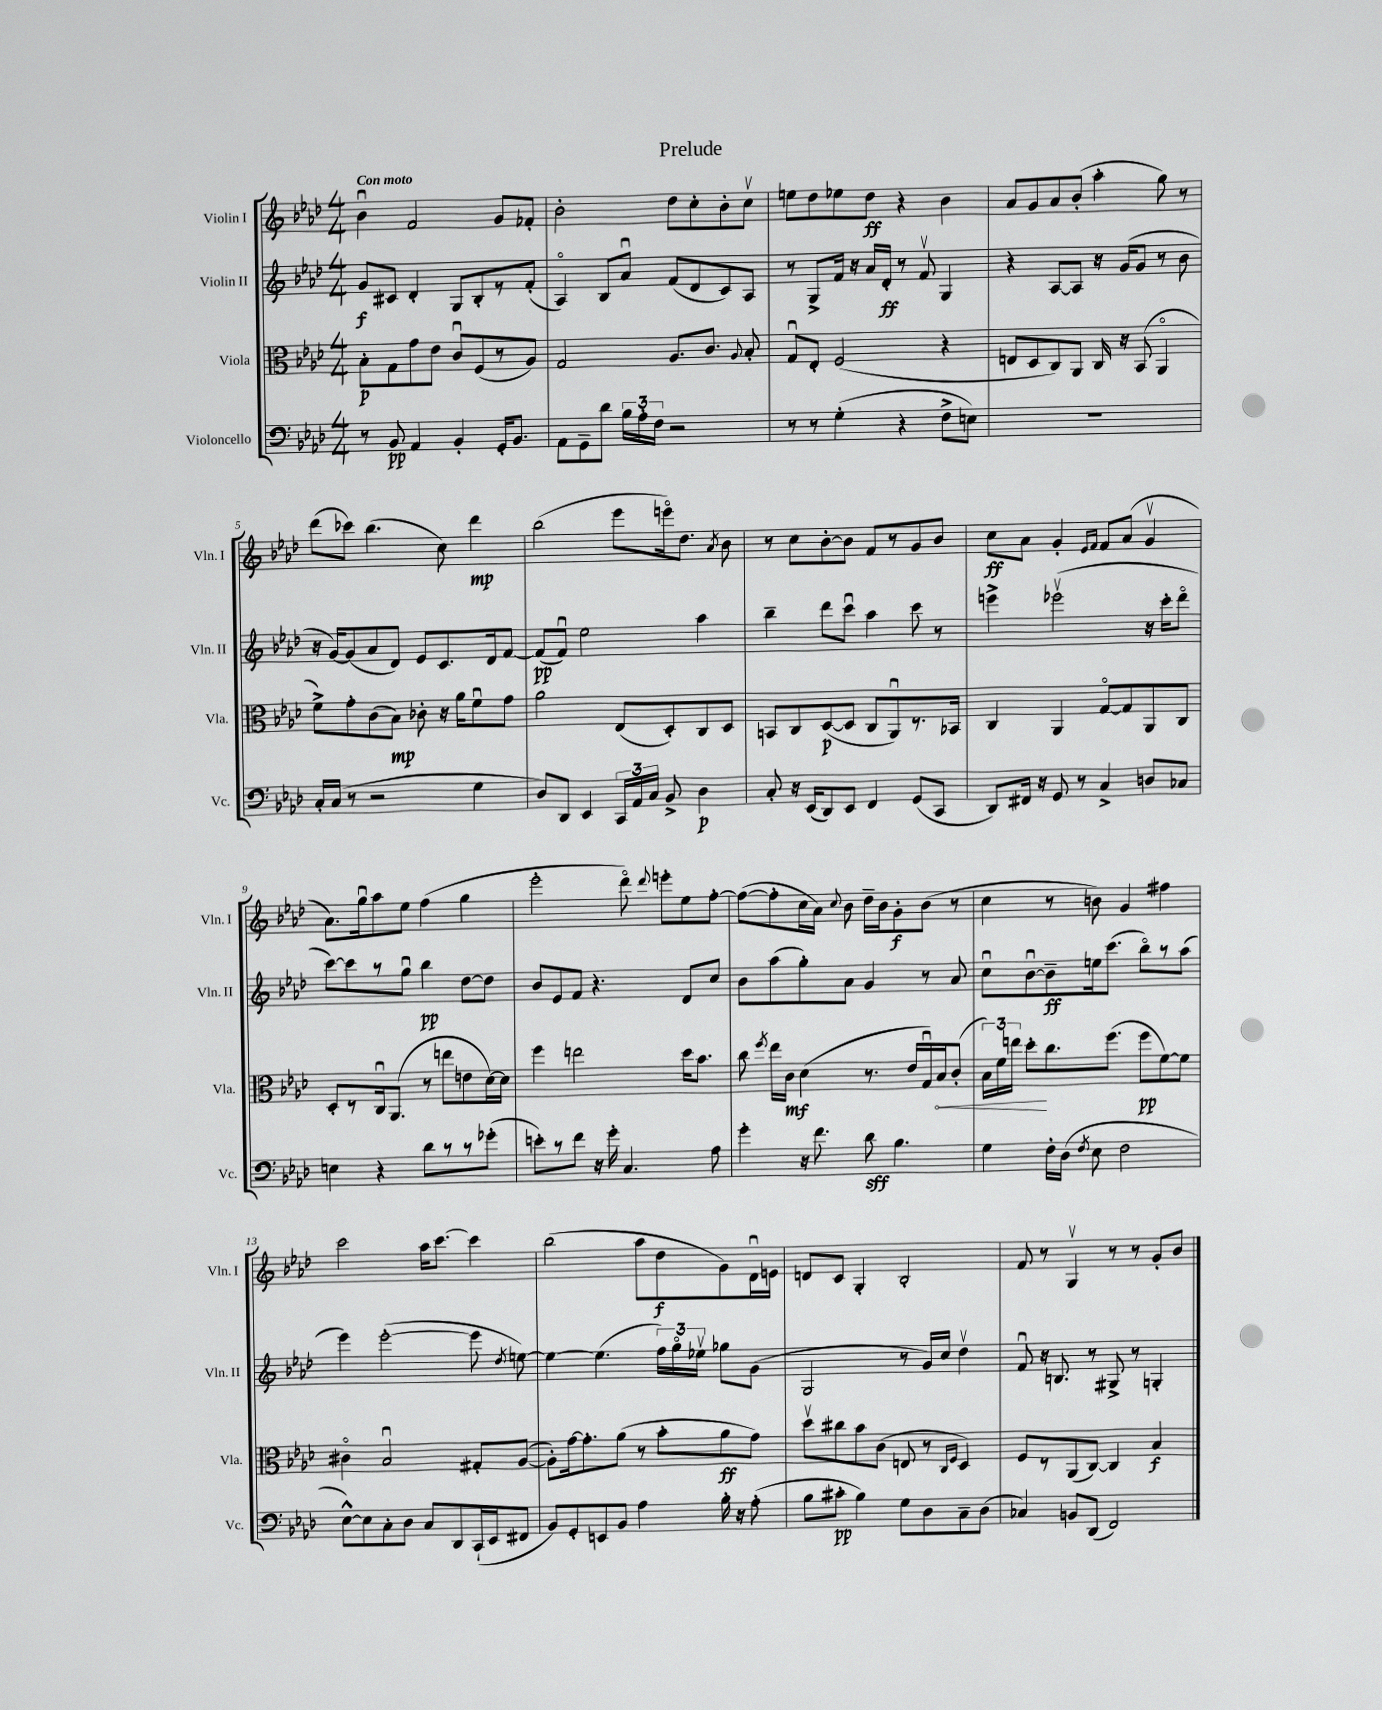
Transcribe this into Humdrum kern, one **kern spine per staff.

**kern	**dynam	**kern	**dynam	**kern	**dynam	**kern	**dynam
*part4	*part4	*part3	*part3	*part2	*part2	*part1	*part1
*staff4	*staff4	*staff3	*staff3	*staff2	*staff2	*staff1	*staff1
*I"Violoncello	*	*I"Viola	*	*I"Violin II	*	*I"Violin I	*
*I'Vc.	*	*I'Vla.	*	*I'Vln. II	*	*I'Vln. I	*
*clefF4	*	*clefC3	*	*clefG2	*	*clefG2	*
*k[b-e-a-d-]	*	*k[b-e-a-d-]	*	*k[b-e-a-d-]	*	*k[b-e-a-d-]	*
*M4/4	*	*M4/4	*	*M4/4	*	*M4/4	*
=1	=1	=1	=1	=1	=1	=1	=1
!	!	!	!	!	!	!LO:TX:a:B:t=Con moto	!
8r	.	8B-'\L	p	8g/L	f	4b-u\	.
8BB-/	pp	8G\	.	8c#X/J	.	.	.
4AA-/	.	8g\	.	4d-'/	.	2f/	.
.	.	8e-\J	.	.	.	.	.
4BB-'/	.	8cu/L	.	8G/L	.	.	.
.	.	(8F/	.	8B-'/	.	.	.
16GG'/KL	.	8r	.	8r	.	8g/L	.
8.BB-/J	.	.	.	.	.	.	.
.	.	8A-/J)	.	(8f'/J	.	8f-X'/J	.
=2	=2	=2	=2	=2	=2	=2	=2
8AA-\L	.	2G/	.	4A-/)	.	2b-'\	.
8GG~\	.	.	.	.	.	.	.
8d-\J	.	.	.	8B-/L	.	.	.
24B-\LL	.	.	.	8a-u/J	.	.	.
24A-'\	.	.	.	.	.	.	.
24F\JJ	.	.	.	.	.	.	.
2r	.	8.A-/L	.	(8f/L	.	8dd-\L	.
.	.	.	.	8d-/	.	8cc'\	.
.	.	8.c/J	.	.	.	.	.
.	.	.	.	8c/)	.	8b-'\	.
.	.	8qqA-/	.	.	.	.	.
.	.	8B-'/	.	8A-/J	.	8ccv\J	.
=3	=3	=3	=3	=3	=3	=3	=3
8r	.	8Gu/L	.	8r	.	8een\L	.
8r	.	8E-'/J	.	8G^/L	.	8dd-\	.
(4G'\	.	(2F/	.	16f/Jk	.	8ee-X\	.
.	.	.	.	16r	.	.	.
.	.	.	.	16a-/LL	.	8dd-\J	ff
.	.	.	.	16d-'/JJ	ff	.	.
4r	.	.	.	8r	.	4r	.
.	.	.	.	8fv/	.	.	.
8F^\L	.	4r	.	4G/	.	4b-\	.
8En\J)	.	.	.	.	.	.	.
=4	=4	=4	=4	=4	=4	=4	=4
1r	.	8En/L	.	4r	.	8a-/L	.
.	.	8D-/	.	.	.	8g/	.
.	.	8C/)	.	[8A-/L	.	8a-/	.
.	.	8AA-/J	.	8A-/J]	.	(8b-'/J	.
.	.	16C/	.	16r	.	4aa-'\	.
.	.	16r	.	(16g/KL	.	.	.
.	.	(8BB-/	.	8g/J	.	.	.
.	.	4AA-/	.	8r	.	8gg\)	.
.	.	.	.	8b-\	.	8r	.
!!LO:LB:g=z
=5	=5	=5	=5	=5	=5	=5	=5
16C'/LL	.	8f^\L)	.	16r	.	(8ddd-\L	.
(16C/JJ	.	.	.	[16g/KL)	.	.	.
8r	.	8g'\	.	(8g/]	.	8ccc-X\J)	.
2r	.	(8c\	.	8a-/	.	(4.bb-\	.
.	.	8B-\J)	mp	8d-/J)	.	.	.
.	.	8c-X'\	.	8e-/L	.	.	.
.	.	16r	.	8.c/	.	8cc\)	.
.	.	16a-\KL	.	.	.	.	.
4G\	.	8fu\	.	.	.	4ddd-\	mp
.	.	.	.	16d-/k	.	.	.
.	.	8g\J	.	[8f/J	.	.	.
=6	=6	=6	=6	=6	=6	=6	=6
8D-/L)	.	2a-\	.	(8f/L]	pp	(2bb-\	.
8DD-/J	.	.	.	8fu/J)	.	.	.
4EE-/	.	.	.	2ee-\	.	.	.
24CC/LL	.	(8E-/L	.	.	.	8eee-\L	.
24AA-/	.	.	.	.	.	.	.
24C/JJ	.	.	.	.	.	.	.
8BB-^/	.	8D-'/)	.	.	.	16eeen\k)	.
.	.	.	.	.	.	8.dd-\J	.
4D-\	p	8C/	.	4aa-\	.	.	.
.	.	.	.	.	.	8qa-/	.
.	.	8D-/J	.	.	.	8b-\	.
=7	=7	=7	=7	=7	=7	=7	=7
8C'/	.	8BBn/L	.	4bb-~\	.	8r	.
16r	.	8C/	.	.	.	8cc\L	.
(16EE-/KL	.	.	.	.	.	.	.
8DD-/)	.	([8D-/	p	8ddd-\L	.	[8b-'\	.
8EE-/J	.	8D-/J]	.	8cccu\J	.	8b-\J]	.
4FF/	.	8C/L	.	4aa-\	.	8f/L	.
.	.	8AA-u/)	.	.	.	8r	.
(8GG/L	.	8.r	.	8ccc\	.	8g/	.
8CC/J	.	.	.	8r	.	8b-/J	.
.	.	16BB-X/Jk	.	.	.	.	.
=8	=8	=8	=8	=8	=8	=8	=8
8DD-/L)	.	4C/	.	4eeen^\	.	8cc\L	ff
16FF#X/Jk	.	.	.	.	.	8a-\J	.
16r	.	.	.	.	.	.	.
8GG/	.	4AA-/	.	(2eee-Xv\	.	4g'/	.
8r	.	.	.	.	.	.	.
.	.	.	.	.	.	16qqe-/LL	.
.	.	.	.	.	.	16qqf/JJ	.
4C^/	.	[8G/L	.	.	.	8f/L	.
.	.	8G/]	.	.	.	(8a-/J	.
8Dn/L	.	8AA-/	.	16r	.	4gv/	.
.	.	.	.	16ccc'\KL	.	.	.
8C-X/J	.	8C/J	.	8ddd-\J	.	.	.
!!LO:LB:g=z
=9	=9	=9	=9	=9	=9	=9	=9
4En\	.	8D-'/L	.	[8ccc\L)	.	8.a-\L)	.
.	.	8r	.	8ccc\]	.	.	.
.	.	.	.	.	.	16ggu\k	.
4r	.	16Cu/k	.	8r	.	8aa-\	.
.	.	(8.AA-/J	.	.	.	.	.
.	.	.	.	8ggu\J	.	8ee-\J	.
8d-\L	.	8r	.	4bb-\	pp	(4ff\	.
8r	.	8een\L	.	.	.	.	.
8r	.	8en\	.	[8dd-\L	.	4gg\	.
(8g-X'\J	.	[16d-\L)	.	8dd-\J]	.	.	.
.	.	16d-\JJ]	.	.	.	.	.
=10	=10	=10	=10	=10	=10	=10	=10
8en'\L)	.	4ff\	.	8b-/L	.	2eee-'\	.
8r	.	.	.	8e-/	.	.	.
8f\J	.	2een\	.	8f/J	.	.	.
16r	.	.	.	4.r	.	.	.
16g'\	.	.	.	.	.	.	.
4.C/	.	.	.	.	.	8ddd-\)	.
.	.	.	.	.	.	8qqddd-/	.
.	.	.	.	.	.	8eeen'\L	.
.	.	16dd-\KL	.	8d-/L	.	8ee-\	.
.	.	8.b-\J	.	.	.	.	.
8A-\	.	.	.	8cc/J	.	[8ff'\J	.
=11	=11	=11	=11	=11	=11	=11	=11
4g'\	.	8cc\	.	8b-\L	.	(8ff\L_	.
.	.	8qff/	.	.	.	.	.
.	.	16ee-\LL	.	(8aa-\	.	8ff'\]	.
.	.	16c\JJ	mf	.	.	.	.
16r	.	(4d-\	.	8gg'\)	.	16cc\L	.
8.f\	.	.	.	.	.	16a-\JJ)	.
.	.	.	.	.	.	8qqcc/	.
.	.	.	.	8a-\J	.	8b-\	.
8d-\	sff	8.r	.	4g/	.	16dd-~\LL	.
.	.	.	.	.	.	16b-\J	.
4.B-\	.	.	.	.	.	8g'\	f
.	.	16e-/LL	.	.	.	.	.
.	.	16Gu/)	.	8r	.	(8b-\J	.
!	!	!	!LO:HP:b	!	!	!	!
.	.	16B-/J	<	.	.	.	.
.	.	(8c'/J	.	8a-/	.	8r	.
=12	=12	=12	=12	=12	=12	=12	=12
4G\	.	24B-\LL)	.	8ccu\L	.	4cc\	.
.	.	24f\	.	.	.	.	.
.	.	24een\JJ	.	.	.	.	.
.	.	8dd-'\L	.	[8b-u\	.	.	.
16F'\LL	.	8.cc\	[	8b-~\]	ff	8r	.
(16D-\JJ	.	.	.	.	.	.	.
8qF/	.	.	.	.	.	.	.
8E-\	.	.	.	16een\k	.	8bn\)	.
.	.	(8.ff\J	.	(8.ccc\J	.	.	.
2F\	.	.	.	.	.	4g/	.
.	.	8ff\L	pp	8bb-\L)	.	.	.
.	.	[8f\)	.	8r	.	4ff#X\	.
.	.	8f\J]	.	(8aa-\J	.	.	.
!!LO:LB:g=z
=13	=13	=13	=13	=13	=13	=13	=13
[8E-^^\L)	.	4c#X\	.	4eee-\)	.	2ccc\	.
8E-\]	.	.	.	.	.	.	.
8C'\	.	2B-u/	.	([2eee-'\	.	.	.
8D-\J	.	.	.	.	.	.	.
8C/L	.	.	.	.	.	16aa-\KL	.
.	.	.	.	.	.	[8.ccc\J	.
8DD-/	.	.	.	.	.	.	.
(16CC`/L	.	8G#X'/L	.	8eee-\]	.	4ccc\]	.
16EE-/J	.	.	.	.	.	.	.
.	.	.	.	8qdd-/	.	.	.
8FF#X/J	.	([8A-/J	.	[8een\)	.	.	.
=14	=14	=14	=14	=14	=14	=14	=14
8BB-/L)	.	8A-'\L])	.	4ee\_	.	(2bb-\	.
8GG'/	.	[16g\k	.	.	.	.	.
.	.	8.g'\]	.	.	.	.	.
8EEn/	.	.	.	(4.ee\]	.	.	.
8BB-/J	.	(8a-\J	.	.	.	.	.
4A-\	.	8r	.	.	.	8aa-\L	.
.	.	8b-'\L	.	24ff\LL)	.	8dd-\	f
.	.	.	.	24gg\	.	.	.
.	.	.	.	24ee-Xv\JJ	.	.	.
16B-'\	.	8a-\	ff	8gg-X\L	.	8g\)	.
16r	.	.	.	.	.	.	.
(8A-'\	.	8g\J)	.	(8g\J	.	16d-u\L	.
.	.	.	.	.	.	16en\JJ	.
=15	=15	=15	=15	=15	=15	=15	=15
8B-\L	.	8dd-v\L	.	2G/	.	8dn/L	.
8c#X'\J	pp	8cc#X\	.	.	.	8c/J	.
4B-\)	.	8b-\	.	.	.	4G'/	.
.	.	(8c\J	.	.	.	.	.
8G\L	.	8En/	.	8r	.	2B-'/	.
8D-\	.	8r	.	16g/LL)	.	.	.
.	.	.	.	16cc/JJ	.	.	.
.	.	16qqC/LL	.	.	.	.	.
.	.	16qqF/JJ	.	.	.	.	.
8C~\	.	4D-/)	.	4dd-v\	.	.	.
(8D-\J	.	.	.	.	.	.	.
=16	=16	=16	=16	=16	=16	=16	=16
4C-X/)	.	8F/L	.	8fu/	.	8f/	.
.	.	8r	.	16r	.	8r	.
.	.	.	.	8.Bn/	.	.	.
8BBn/L	.	(8AA-/	.	.	.	4Gv/	.
(8DD-/J	.	[8C/J)	.	8r	.	.	.
2FF/)	.	4C/]	.	8G#X^/	.	8r	.
.	.	.	.	8r	.	8r	.
.	.	4B-/	f	4Gn'/	.	8g'/L	.
.	.	.	.	.	.	8b-/J	.
==	==	==	==	==	==	==	==
*-	*-	*-	*-	*-	*-	*-	*-
